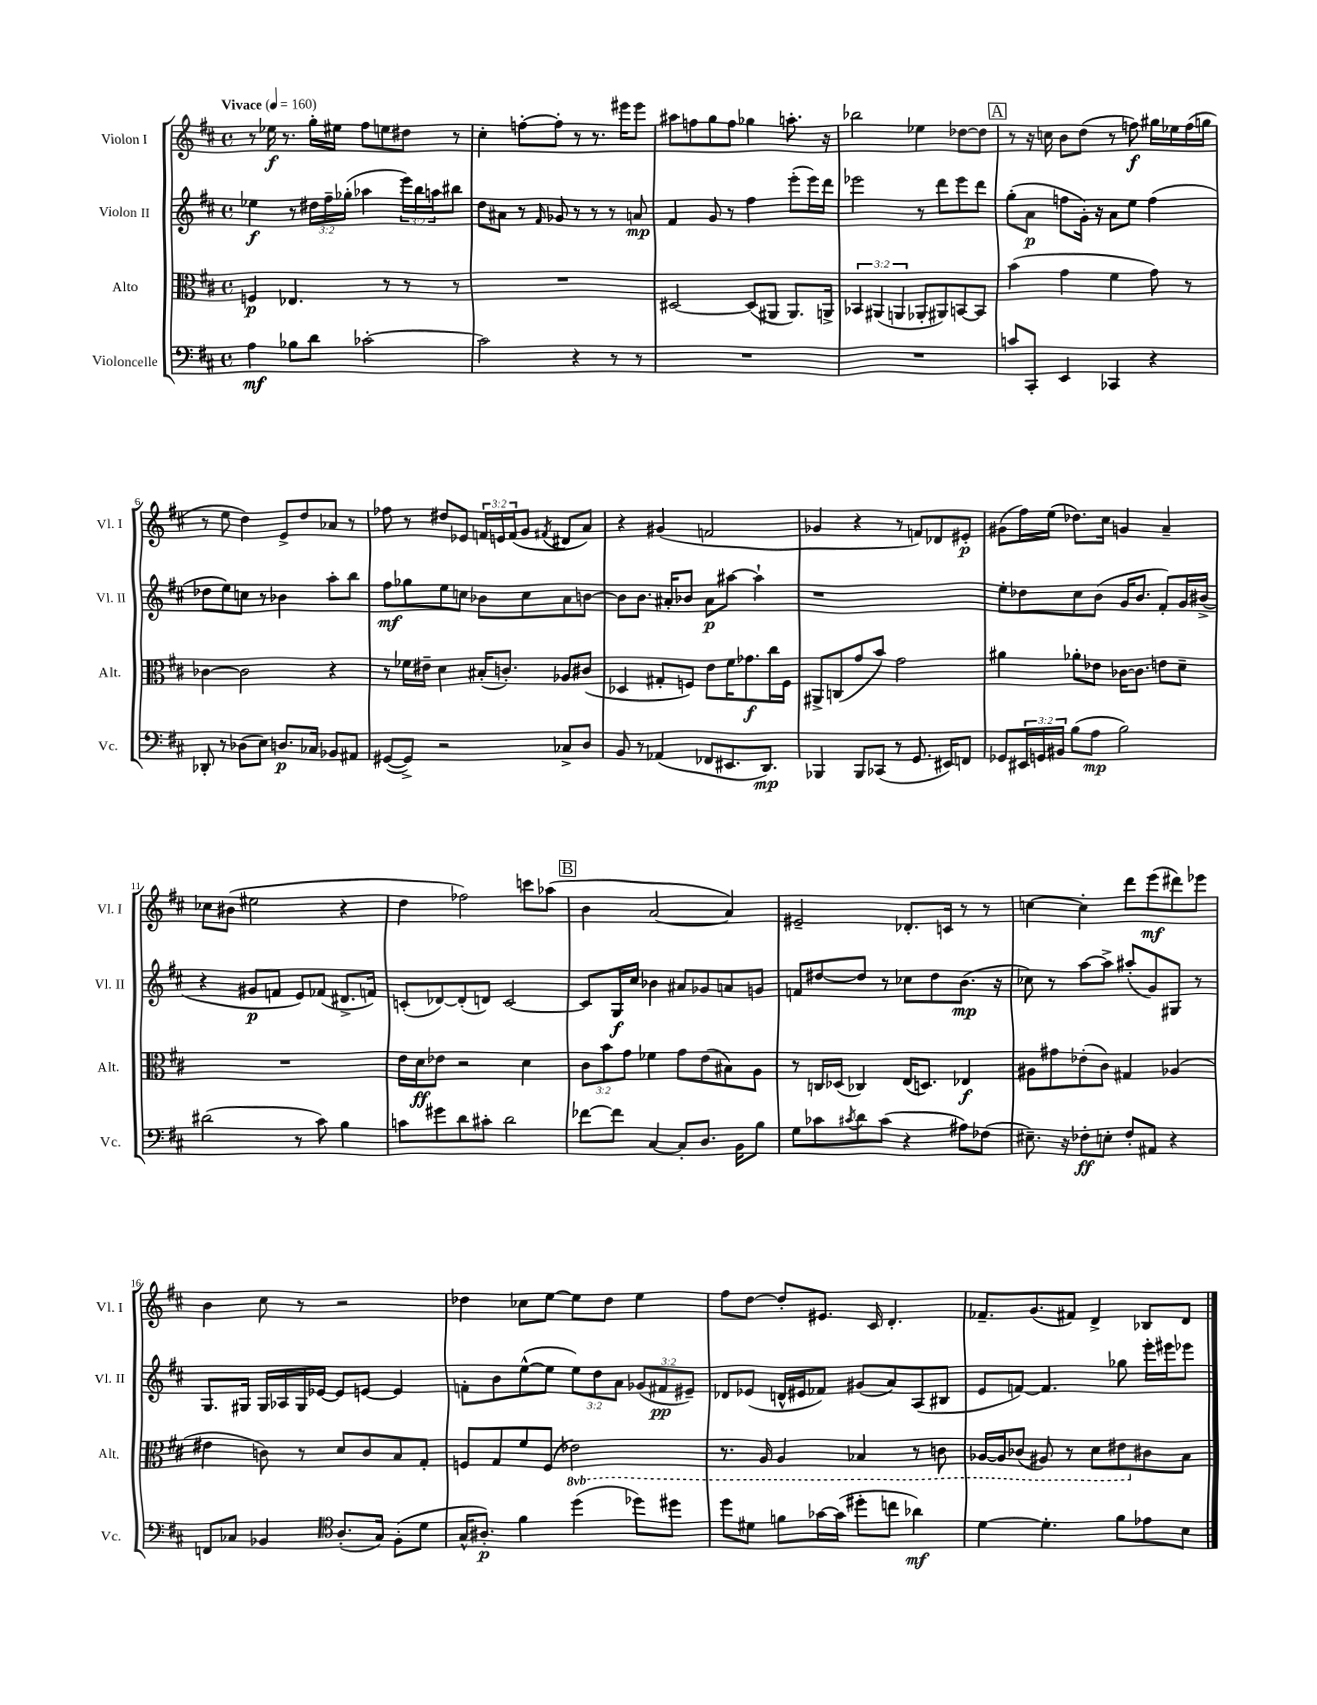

**kern	**kern	**kern	**kern
*staff4	*staff3	*staff2	*staff1
*clefF4	*clefC3	*clefG2	*clefG2
*k[f#c#]	*k[f#c#]	*k[f#c#]	*k[f#c#]
*M4/4	*M4/4	*M4/4	*M4/4
*met(c)	*met(c)	*met(c)	*met(c)
*MM160	*MM160	*MM160	*MM160
4A	4F	4ee-	8r
.	.	.	16ee-
.	.	.	8.r
8B-	4.E-	8r	.
8d	.	24dd#	16gg'
.	.	24ff#~	.
.	.	.	16ee#
.	.	(24gg-'	.
[2c-'	.	4aa-	8ff#
.	8r	.	8ee
.	8r	24eee)	8dd#
.	.	24bb	.
.	.	24aa	.
.	8r	8bb#	8r
=	=	=	=
2c-]	1r	8dd	4cc#'
.	.	8a#	.
.	.	8r	[8ff'
.	.	16qqf#	.
.	.	8g-	8ff']
4r	.	8r	8r
.	.	8r	8.r
8r	.	8r	.
.	.	.	16eee#
8r	.	8a	8eee#
=	=	=	=
1r	[2D#	4f#	8aa#
.	.	.	8ff
.	.	8g	8gg
.	.	8r	8ff
.	(8D#]	4ff#	4gg-
.	8AA#	.	.
.	8.AA#)	(8eee'	8.aa'
.	.	16eee)	.
.	16AA^	16ddd	16r
=	=	=	=
1r	6BB-	2eee-	2bb-
.	(6AA#	.	.
.	6AA	.	.
.	8AA-'	8r	4ee-
.	8AA#)	8ddd	.
.	[8BB	8eee-	[8dd-
.	8BB]	8ddd	8dd-]
=	=	=	=
8c	(4b	(8gg'	8r
8CC#'	.	8a	16r
.	.	.	16cc
4EE	4g	8ff	8b
.	.	16g')	(8dd
.	.	16r	.
4CC-	4f#	8a	8r
.	.	8ee	8ff)
4r	8g)	(4ff	16gg#
.	.	.	16ee-
.	8r	.	(16ff
.	.	.	16gg
=	=	=	=
8DD-'	[4c-	8dd-	8r
8r	.	8ee)	8ee
(8D-	2c-]	8cc	4dd)
8E)	.	8r	.
8.D	.	4b-	8e^
.	.	.	8dd
16C-	.	.	.
8BB-	4r	8aa'	8a-
8AA#	.	8bb	8r
=	=	=	=
([8GG#	8r	8ff#	8ff-
8GG#^])	16f-	8gg-	8r
.	16e#~	.	.
2r	4d	8ee	8dd#
.	.	8cc	8e-
.	(16B#'	8b-	24f
.	.	.	24e
.	8.c')	.	.
.	.	.	(24f
.	.	8cc	8g
.	.	.	8qf#
8C-^	8A-	8a	8d#
8D	(8c#	[8b	8a)
=	=	=	=
8BB	4D-	8b]	4r
8r	.	8.b	.
(4AA-	8G#'	.	(4g#
.	.	16a#'	.
.	8F)	8b-	.
8FF-	8e	8a#	2f
8.EE#	16f#	[8aa#	.
.	8.g-	.	.
.	.	4aa#`]	.
8.DD)	.	.	.
.	16cc#	.	.
.	16F	.	.
=	=	=	=
4BBB-	8AA#^	1r	4g-
.	(8C	.	.
8BBB-	8g	.	4r
(8CC-	8b)	.	.
8r	2g	.	8r
8.GG	.	.	8f)
.	.	.	8d-
16EE#)	.	.	.
8FF	.	.	8e#'
=	=	=	=
8GG-	4a#	8ee'	(8g#
24EE#	.	8dd-	16ff#)
24GG	.	.	.
.	.	.	(16ee
24BB#	.	.	.
(8B	8a-'	8cc#	8.dd-)
8A	8e-	(8b	.
.	.	.	16cc#
2B)	[16c-	16g	4g
.	8.c-]	8.b	.
.	8e	8f#')	4a~
.	8d~	16g	.
.	.	(16b#^	.
=	=	=	=
(2d#	1r	4r	8cc-
.	.	.	(8b#
.	.	8g#	2ee#
.	.	8f	.
8r	.	8e)	.
8c#)	.	(8f-	.
4B	.	8.d#^	4r
.	.	16f)	.
=	=	=	=
8c	16e	(8c'	4dd
.	16d	.	.
8g#	8e-	[8d-)	.
8d	2r	(8d-']	2ff-)
8c#'	.	8d)	.
2d	.	[2c	.
.	4d	.	8ccc
.	.	.	(8aa-
=	=	=	=
[8f-	12c#	8c]	4b
.	12b	.	.
8f-]	.	16G	.
.	12g	.	.
.	.	16cc#	.
[4C#	4f-	4b-	[2a
8C#']	8g	8a#	.
8.D	(8e	8g-	.
.	8B#)	8a	4a])
16BB	.	.	.
8B	8A	8g	.
=	=	=	=
8G	8r	8f	2e#~
8c-	16C	[8dd#	.
.	(16D-	.	.
8qc#	.	.	.
8d	4C-)	8dd#]	.
(8c#	.	8r	.
4r	(16E	8cc-	8.d-'
.	8.D)	.	.
.	.	8dd#	.
.	.	.	16c
8A#)	4E-	(8.b	8r
(8F-	.	.	8r
.	.	16r	.
=	=	=	=
8.E#~)	8A#	8cc-)	[4cc
.	8g#	8r	.
16r	.	.	.
8F-'	(8e-'	[8aa	4cc']
8E'	8c#)	8aa^]	.
8F-'	4G#	(8aa#'	8ddd
8AA#	.	8g)	(8eee
4r	(4A-	8G#	8ddd#)
.	.	8r	8eee-
=	=	=	=
8FF	4e#	8.G	4b
8C-	.	.	.
.	.	16G#	.
4BB-	8c)	16G#	8cc#
.	.	16A-	.
.	8r	16G#	8r
.	.	[16e-	.
*clefC4	*	*	*
(8.A'	8d	8e-]	2r
.	8c	[8e	.
16G)	.	.	.
(8F#'	8B	4e]	.
8d	8G'	.	.
=	=	=	=
16G^^	8F	8f'	4dd-
8.A#')	.	.	.
.	8G	8b	.
4f#	8f#	([8ee^^	8cc-
.	(8F	8ee]	[8ee
(4dd	2E-)	12ee)	8ee]
.	.	12dd	.
.	.	.	8dd-
.	.	12a	.
8dd-)	.	(12g-	4ee
.	.	12f#	.
8dd#	.	.	.
.	.	12e#~)	.
=	=	=	=
8dd	8.r	8d-	8ff#
8d#	.	(8e-	[8dd
.	16AA	.	.
8f	4AA	16d^^	8dd']
.	.	16e#	.
[16g-	.	8f-)	8.e#
(16g-]	.	.	.
8dd#'	4BB-	(8g#	.
.	.	.	16c#
8cc	.	8a)	4.d'
4a-)	8r	(8A	.
.	8C	8B#	.
=	=	=	=
[4d	[16AA-	8e	8.f-~
.	16AA-]	.	.
.	(8C-	[8f)	.
.	.	.	(8.g
4.d']	8AA#)	4.f]	.
.	8r	.	8f#)
.	8D	.	4d^
8f#	8E#	8gg-	.
8e-	8c#	16eee'	8B-
.	.	16eee#	.
8B	8B	8eee-	8d
==	==	==	==
*-	*-	*-	*-
